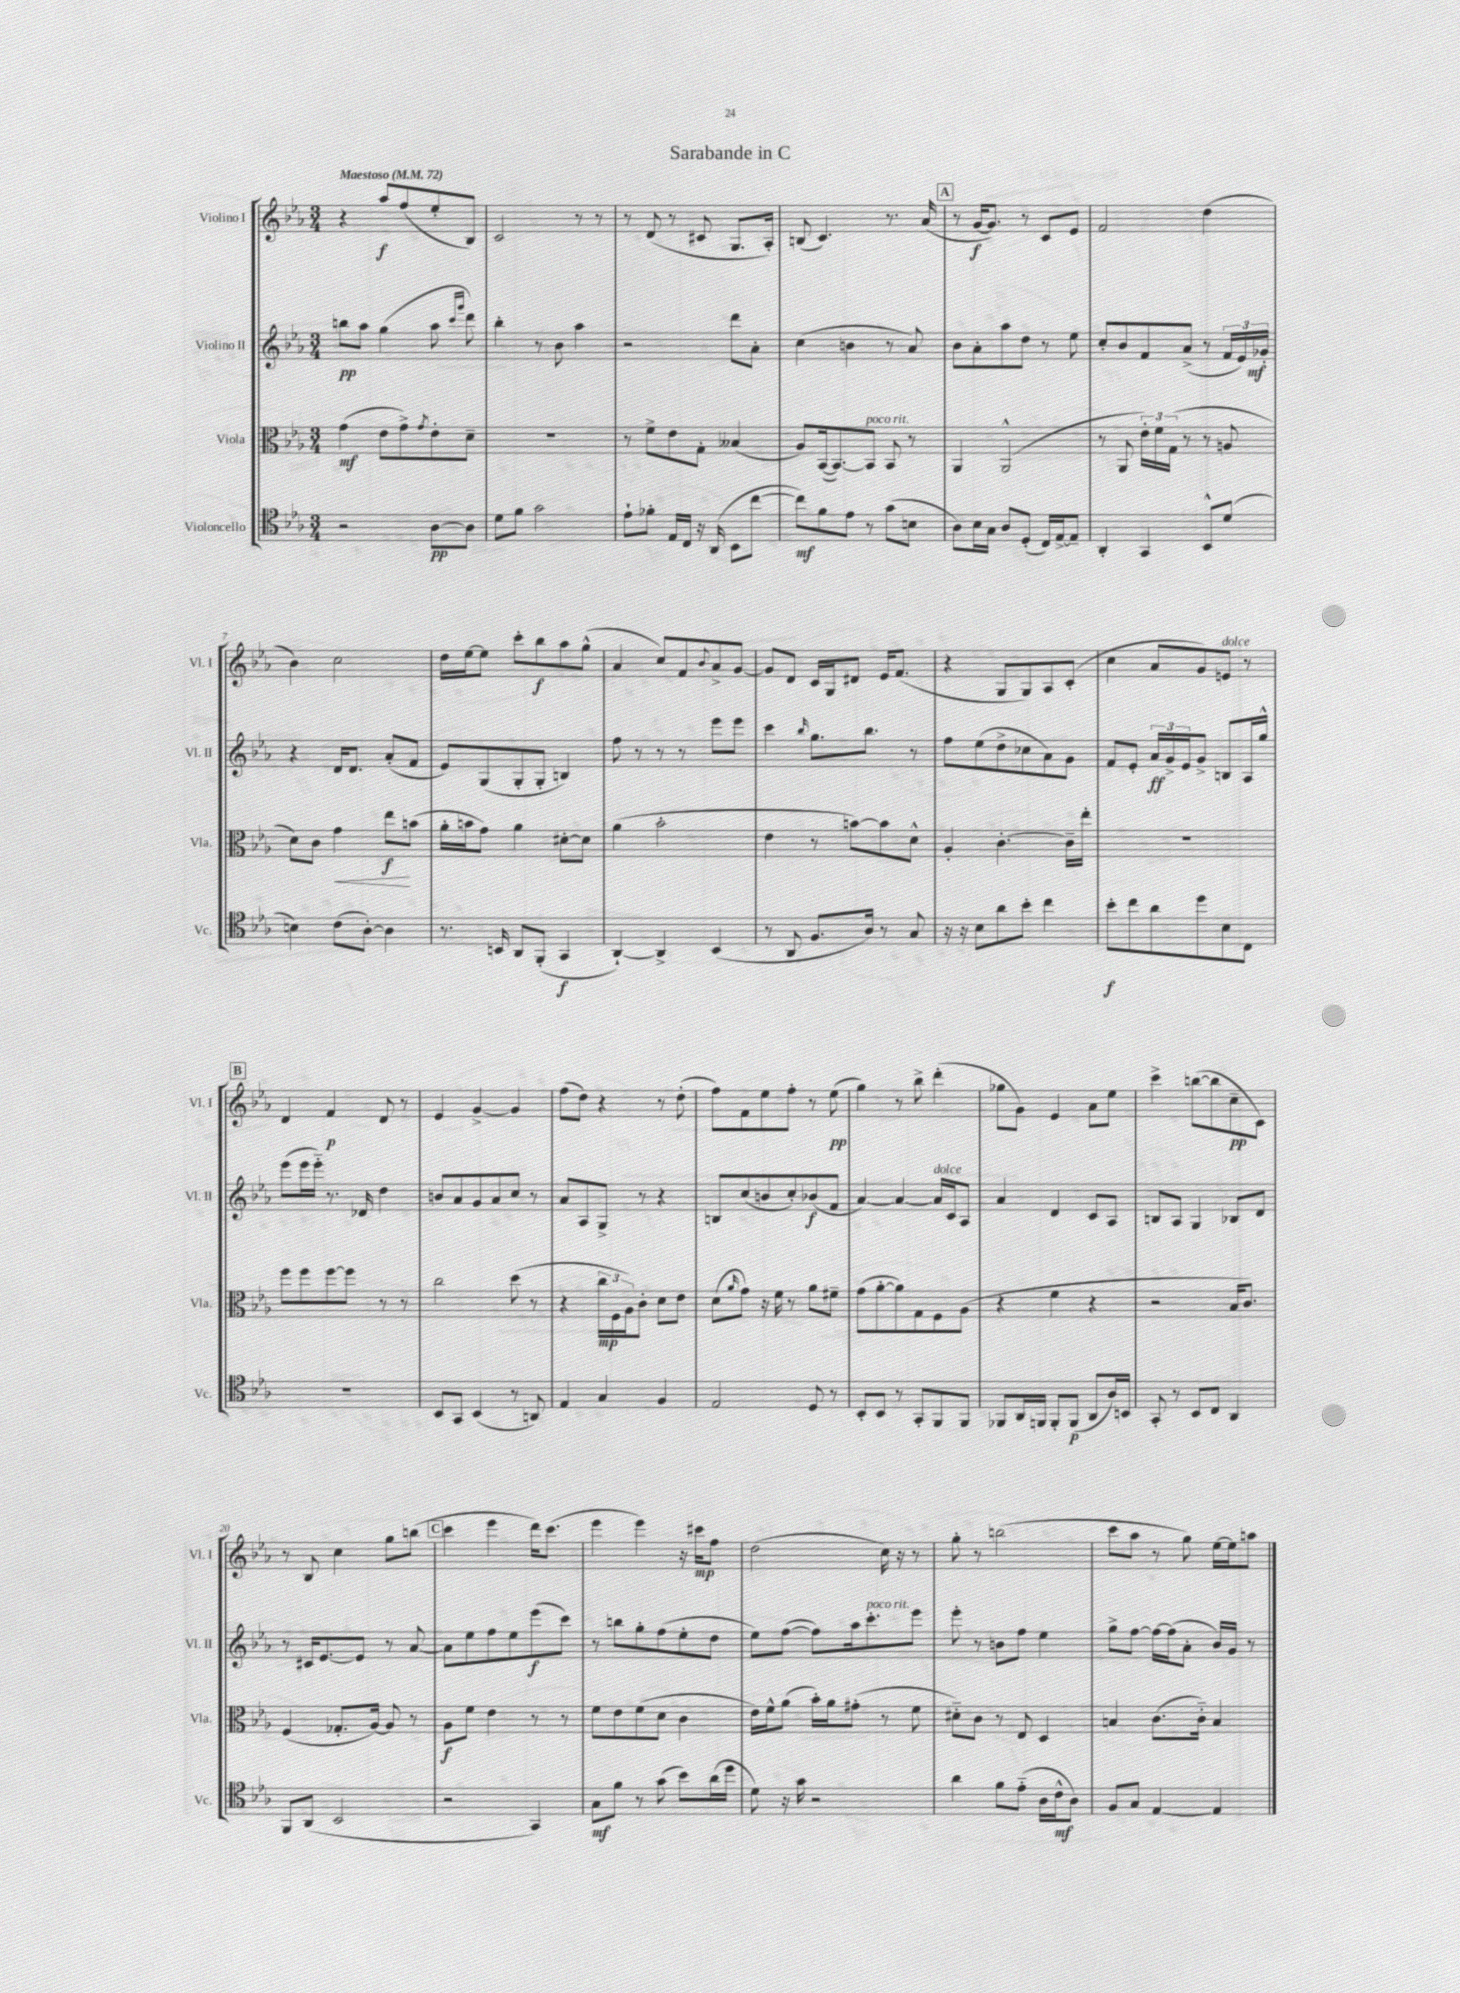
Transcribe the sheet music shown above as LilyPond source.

\header { title = "Sarabande in C" }
<<
\new StaffGroup <<
\new Staff = "s0" \with { instrumentName = "Violino I" shortInstrumentName = "Vl. I" } {
    \clef treble \key ees \major \numericTimeSignature \time 3/4 \tempo "Maestoso" 4 = 72
    r4 aes''8\f f''8( ees''8-. bes8) |
    c'2 r8 r8 |
    r8 d'8( r8 cis'8 g8. aes16-.) |
    b8( c'4.) r8. aes'16( |
    \mark \markup { \box "A" } r8 g'16~\f g'8.) r8 c'8 ees'8 |
    f'2 d''4( |
    bes'4) c''2 |
    d''16 ees''16~ ees''8 c'''8-. bes''8\f aes''8 g''8-^( |
    aes'4 c''8) f'8 \appoggiatura { bes'8 } aes'8-> g'8~ |
    g'8 d'8 c'16 g16 dis'8 ees'16 f'8.( |
    r4 g8 g8) aes8 c'8-.( |
    c''4 aes'8 g'8) e'8^\markup { \italic "dolce" } r8 |
    \mark \markup { \box "B" } d'4 f'4\p d'8 r8 |
    ees'4 g'4~-> g'4 |
    f''8( d''8) r4 r8 d''8-.( |
    f''8) f'8 ees''8 f''8-. r8 ees''8\pp( |
    g''4) r8 bes''8-> d'''4-.( |
    ges''8 g'8) ees'4 aes'8 ees''8 |
    c'''4-> b''8~( b''8 c''8--\pp c'8) |
    r8 bes8 c''4 g''8 b''8( |
    \mark \markup { \box "C" } c'''4 ees'''4 d'''16) c'''8.( |
    ees'''4 ees'''4) r16 cis'''16\mp f''8 |
    d''2( c''16) r16 r8 |
    g''8-. r8 b''2( |
    c'''8 aes''8 r8 g''8) ees''16~ ees''16 a''8 \bar "|." |
}
\new Staff = "s1" \with { instrumentName = "Violino II" shortInstrumentName = "Vl. II" } {
    \clef treble \key ees \major \numericTimeSignature \time 3/4
    b''8\pp aes''8 g''4( aes''8 \grace { c'''16 g'''16 } d'''8) |
    bes''4-. r8 bes'8 aes''4 |
    r2 d'''8 aes'8-. |
    c''4( b'4 r8 aes'8) |
    \mark \markup { \box "A" } bes'8 aes'8-. aes''8 d''8 r8 ees''8 |
    c''8-. bes'8 f'8 aes'8->( r8 \tuplet 3/2 { f'16 ees'16) ges'16-.\mf } |
    r4 d'16 d'8. aes'8-.( f'8 |
    ees'8) g8( g8-. g8-. b4) |
    f''8 r8 r8 r8 ees'''8 ees'''8 |
    c'''4 \grace { bes''16 } g''8. bes''8. r8 |
    f''8 ees''8( d''8-> ces''8 aes'8) g'8 |
    f'8 ees'8-. \tuplet 3/2 { aes'16\ff g'16-> ees'16 } g'8-> b8 aes16 g''16-^ |
    \mark \markup { \box "B" } ees'''8( ees'''16 ees'''16-_) r8. des'16 d''4 |
    b'8 aes'8 g'8 aes'8 c''8 r8 |
    aes'8 aes8 g8-> r8 r4 |
    b8 c''8( b'8 c''8-.) bes'8\f( f'8 |
    aes'4~) aes'4~ aes'16^\markup { \italic "dolce" } c'16 aes8 |
    aes'4 d'4 c'8 aes8 |
    b8 aes8 g4 bes8 d'8 |
    r8 cis'16 ees'8.~ ees'8 r8 aes'8~ |
    \mark \markup { \box "C" } aes'8 ees''8 f''8 ees''8 ees'''8\f( c'''8) |
    r8 b''8 g''8-. f''8( ees''8-. d''8 |
    ees''8) f''8~( f''8) aes''16 c'''8.-.^\markup { \italic "poco rit." } ees'''8 |
    ees'''8-. r8 b'8 f''8 ees''4 |
    g''8-> f''8~ f''16~ f''16( aes'8-. bes'16) g'16 r8 \bar "|." |
}
\new Staff = "s2" \with { instrumentName = "Viola" shortInstrumentName = "Vla." } {
    \clef alto \key ees \major \numericTimeSignature \time 3/4
    g'4\mf( ees'8 g'8->) \acciaccatura { g'8 } ees'8-. d'8-- |
    R2. |
    r8 f'8-> ees'8 g8-. beses4( |
    aes8) bes,16~( bes,8.~) bes,8^\markup { \italic "poco rit." } bes,8 r8 |
    \mark \markup { \box "A" } aes,4 aes,2-^( |
    r8 aes,8 \tuplet 3/2 { ees'16-.) f'16 g16( } r8 r8 a8 |
    d'8) c'8 g'4\< ees''8\f\! b'8( |
    aes'16-. b'16 g'8) aes'4 dis'8~-. dis'8 |
    aes'4( bes'2-. |
    ees'4 r8 b'8~) b'8 d'8-^ |
    aes4-. c'4.~-. c'16-- ees''16-. |
    R2. |
    \mark \markup { \box "B" } f''8 f''8 f''8~ f''8 r8 r8 |
    c''2 d''8( r8 |
    r4 \tuplet 3/2 { c''16\mp f16 aes16) } c'8-. d'8 ees'8 |
    d'8( \grace { aes'16 } g'8) r16 f'16 r8 aes'8 fis'8-- |
    g'8( aes'8~-. aes'8) g8 f8 aes8( |
    r4 f'4 r4 |
    r2 bes16 c'8.) |
    f4( ges8.-. aes16~) aes8 r8 |
    \mark \markup { \box "C" } aes8\f f'8 ees'4 r8 r8 |
    f'8 ees'8 f'8( d'8 c'4 |
    ees'16) f'16-^ aes'8( bes'16-.) aes'16 gis'8-.( r8 f'8 |
    dis'8-_) c'8 r8 ees8 d4 |
    b4 c'8.( c'16-_) b4 \bar "|." |
}
\new Staff = "s3" \with { instrumentName = "Violoncello" shortInstrumentName = "Vc." } {
    \clef tenor \key ees \major \numericTimeSignature \time 3/4
    r2 aes8~\pp aes8 |
    d'8 f'8 g'2 |
    ees'8-! fes'8-. ees16 c16 r16 aes,16( bes,8 c''8~ |
    c''8\mf) f'8 ees'8 r8 g'8( b8 |
    \mark \markup { \box "A" } aes8) bes16 g16 aes8 d8-.( c16) ees16~-> ees8-- |
    aes,4-. g,4 bes,8-^ d'8( |
    b4) c'8( aes8~-.) aes4 |
    r8. b,16 aes,8 f,8-.( g,4\f |
    aes,4~-!) aes,4-> bes,4( |
    r8 aes,8 f8. aes16) r8 g8 |
    r16 r16 bes8 aes'8 bes'8-. c''4 |
    bes'8-.\f c''8 aes'8 d''8 bes8 c8 |
    \mark \markup { \box "B" } R2. |
    bes,8 g,8 bes,4( r8 a,8) |
    ees4 g4 f4 |
    ees2 d8 r8 |
    bes,8-. bes,8 r8 g,8-. f,8 f,8 |
    fes,8 aes,16 f,16 f,8-. f,8\p( aes,8 aes16) b,16 |
    g,8-. r8 bes,8 c8 aes,4 |
    f,8 aes,8( bes,2 |
    \mark \markup { \box "C" } r2 g,4) |
    g8\mf f'8 r8 g'8( bes'8) aes'16( d''16 |
    d'8) r16 g'16 r2 |
    aes'4 f'8 ees'8-_( aes16 c'16-^\mf aes8) |
    f8 g8 ees4~ ees4 \bar "|." |
}
>>
>>
